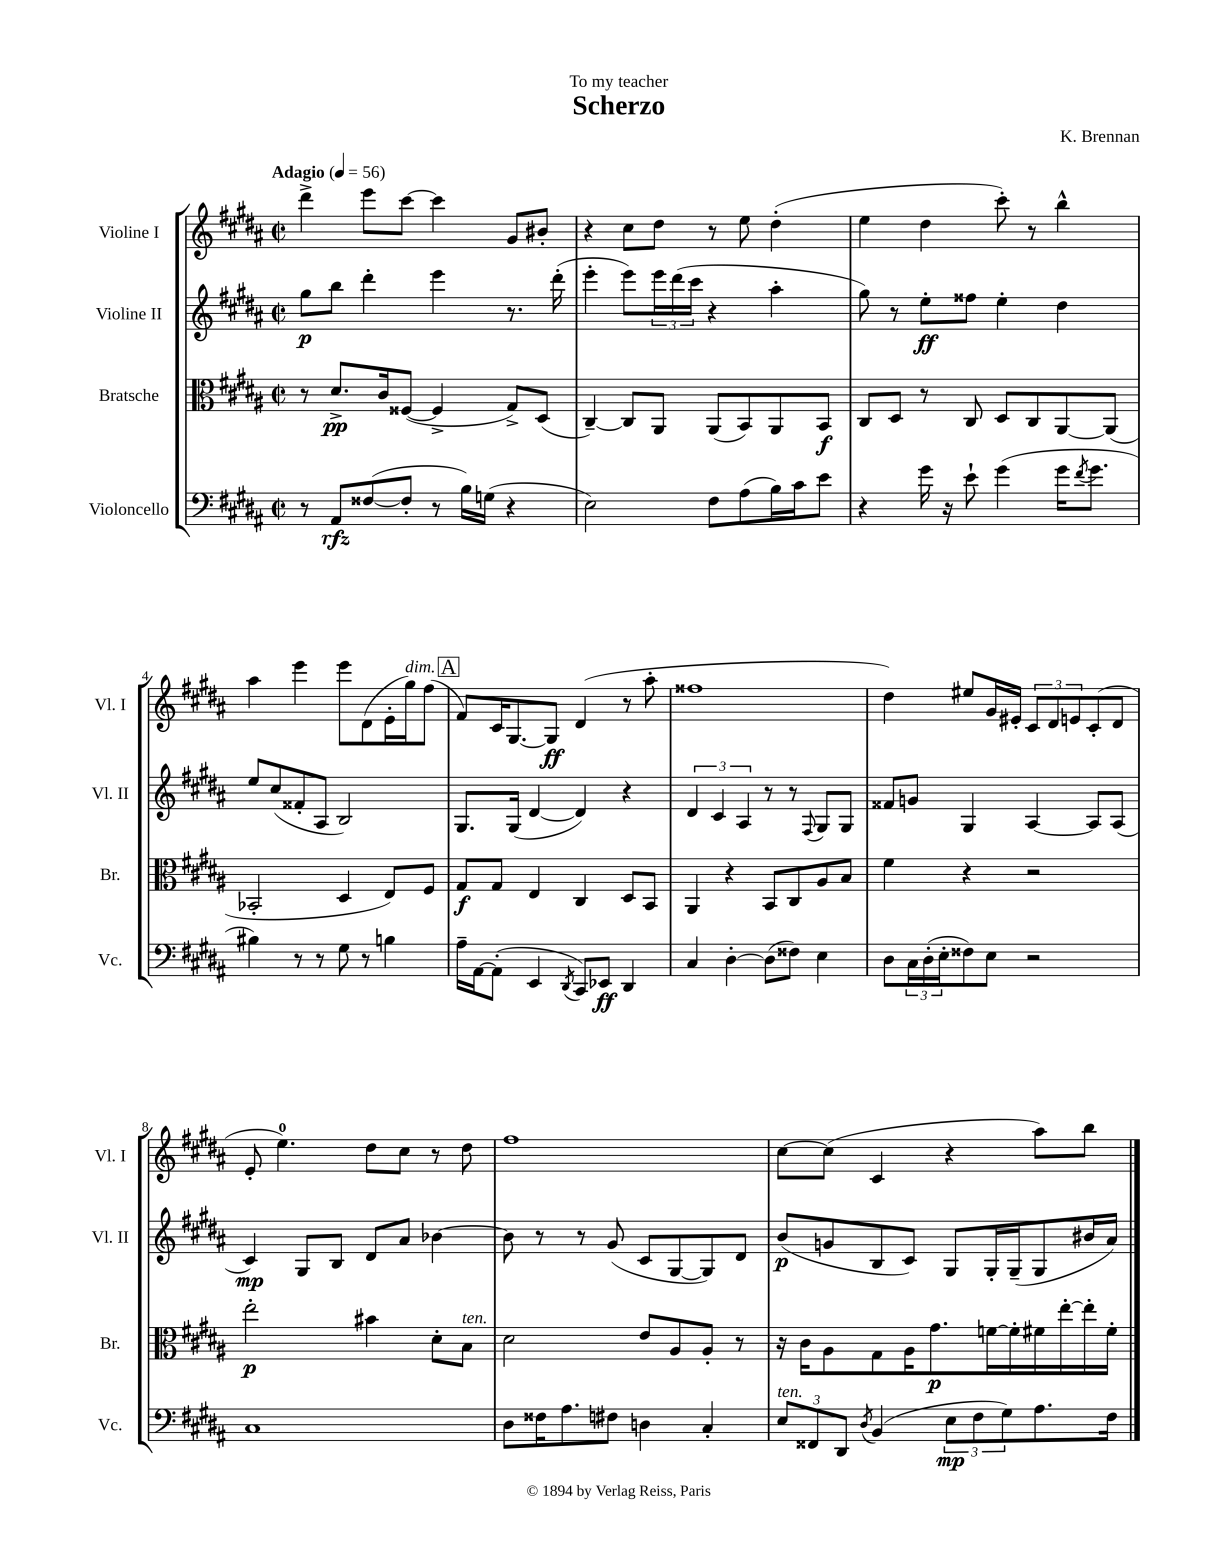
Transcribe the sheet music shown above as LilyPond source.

\header { title = "Scherzo" composer = "K. Brennan" dedication = "To my teacher" }
<<
\new StaffGroup <<
\new Staff = "s0" \with { instrumentName = "Violine I" shortInstrumentName = "Vl. I" } {
    \clef treble \key b \major \defaultTimeSignature \time 2/2 \tempo "Adagio" 4 = 56
    dis'''4-> e'''8 cis'''8~ cis'''4 gis'8 bis'8-. |
    r4 cis''8 dis''8 r8 e''8 dis''4-.( |
    e''4 dis''4 cis'''8-.) r8 b''4-^ |
    ais''4 e'''4 e'''8 dis'8( e'16-. gis''16^\markup { \italic "dim." }) fis''8( |
    \mark \markup { \box "A" } fis'8) cis'16 gis8.~ gis8\ff dis'4( r8 ais''8-. |
    fisis''1 |
    dis''4) eis''8 gis'16 eis'16-. \tuplet 3/2 { cis'8 dis'8 e'8 } cis'8-.( dis'8 |
    e'8-. e''4.-0) dis''8 cis''8 r8 dis''8 |
    fis''1 |
    cis''8~ cis''8( cis'4 r4 ais''8) b''8 \bar "|." |
}
\new Staff = "s1" \with { instrumentName = "Violine II" shortInstrumentName = "Vl. II" } {
    \clef treble \key b \major \defaultTimeSignature \time 2/2
    gis''8\p b''8 dis'''4-. e'''4 r8. dis'''16-.( |
    e'''4-. e'''8) \tuplet 3/2 { e'''16 dis'''16( cis'''16 } r4 ais''4-. |
    gis''8) r8 e''8-.\ff fisis''8 e''4-. dis''4 |
    e''8 cis''8( fisis'8-. ais8 b2) |
    \mark \markup { \box "A" } gis8. gis16( dis'4~ dis'4) r4 |
    \tuplet 3/2 { dis'4 cis'4 ais4 } r8 r8 \appoggiatura { fis8 } gis8 gis8 |
    fisis'8 g'8 gis4 ais4~ ais8 ais8( |
    cis'4\mp) gis8 b8 dis'8 ais'8 bes'4~ |
    bes'8 r8 r8 gis'8( cis'8 gis8~ gis8) dis'8 |
    b'8\p( g'8 b8 cis'8) gis8 gis16-. gis16--( gis8 bis'16 ais'16) \bar "|." |
}
\new Staff = "s2" \with { instrumentName = "Bratsche" shortInstrumentName = "Br." } {
    \clef alto \key b \major \defaultTimeSignature \time 2/2
    r8 dis'8.->\pp cis'16 fisis8~( fisis4-> gis8->) dis8( |
    cis4~--) cis8 ais,8 ais,8( b,8) ais,8 b,8\f |
    cis8 dis8 r8 cis8 dis8 cis8 ais,8~ ais,8( |
    bes,2-. dis4 e8) fis8 |
    \mark \markup { \box "A" } gis8\f gis8 e4 cis4 dis8 b,8 |
    ais,4 r4 b,8 cis8 ais8 b8 |
    fis'4 r4 r2 |
    e''2-.\p bis'4 dis'8-. b8^\markup { \italic "ten." } |
    dis'2 e'8 ais8 ais8-. r8 |
    r16 cis'16 ais8 gis8 ais16 gis'8.\p f'16~ f'16-. fis'16 e''16~-. e''16-. fis'16-. \bar "|." |
}
\new Staff = "s3" \with { instrumentName = "Violoncello" shortInstrumentName = "Vc." } {
    \clef bass \key b \major \defaultTimeSignature \time 2/2
    r8 ais,8\rfz fisis8~( fisis8-. r8 b16) g16( r4 |
    e2) fis8 ais8( b16) cis'16 e'8 |
    r4 gis'16 r16 e'8-! gis'4( gis'16 \acciaccatura { fis'8 } gis'8. |
    bis4) r8 r8 gis8 r8 b4 |
    \mark \markup { \box "A" } ais16-- ais,16~ ais,8-.( e,4 \acciaccatura { dis,8 } cis,8) ees,8\ff dis,4 |
    cis4 dis4~-. dis8( fisis8) e4 |
    dis8 \tuplet 3/2 { cis16 dis16-.( e16-. } fisis8) e8 r2 |
    cis1 |
    dis8 fisis16 ais8. fis8 d4 cis4-. |
    \tuplet 3/2 { e8^\markup { \italic "ten." } fisis,8 dis,8 } \acciaccatura { dis8 } b,4( \tuplet 3/2 { e8\mp fis8 gis8) } ais8. fis16 \bar "|." |
}
>>
>>
